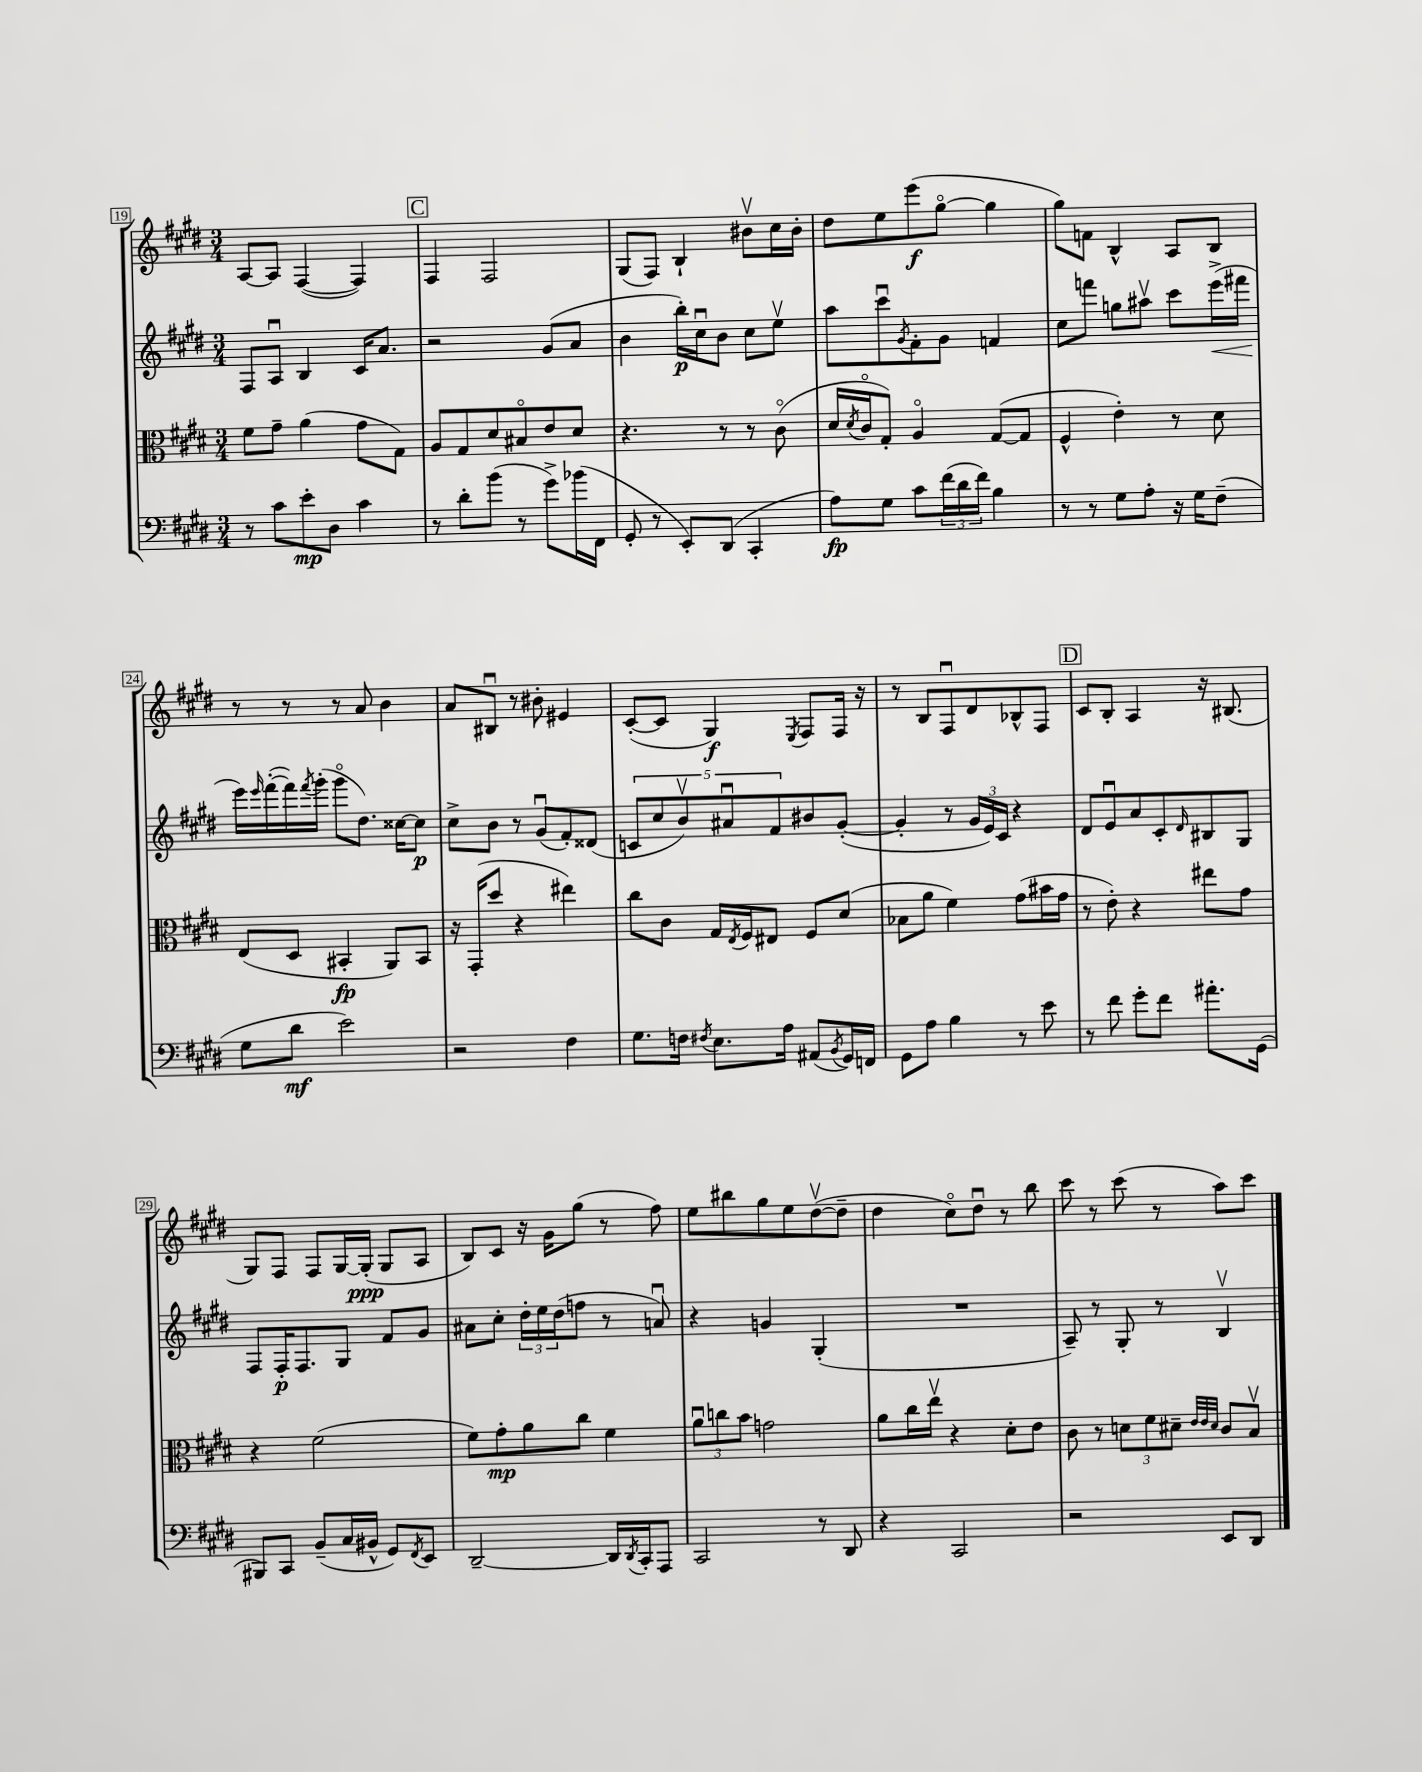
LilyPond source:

<<
\new StaffGroup <<
\new Staff = "s0" {
    \clef treble \key e \major \numericTimeSignature \time 3/4
    a8~ a8 fis4~( fis4) |
    \mark \markup { \box "C" } fis4 fis2 |
    gis8( fis8) b4-! bis'8\upbow cis''16 bis'16-. |
    dis''8 e''8 e'''8\f( gis''8~\flageolet gis''4 |
    gis''8) f'8 b4-^ a8 b8 |
    r8 r8 r8 a'8 b'4 |
    a'8 bis8\downbow r8 bis'8-. eis'4 |
    cis'8~-.( cis'8 gis4\f) \acciaccatura { e8 } fis8 fis16 r16 |
    r8 b8 fis8\downbow dis'8 bes8-^ fis8 |
    \mark \markup { \box "D" } cis'8 b8-. a4 r16 bis8.( |
    gis8) fis8 fis8 gis16~ gis16-.\ppp( gis8 a8 |
    b8) cis'8 r16 gis'16 gis''8( r8 fis''8) |
    e''8 bis''8 gis''8 e''8 dis''8~\upbow( dis''8-- |
    dis''4 cis''8\flageolet) dis''8\downbow r8 b''8 |
    cis'''8 r8 cis'''8( r8 a''8) cis'''8 \bar "|." |
}
\new Staff = "s1" {
    \clef treble \key e \major \numericTimeSignature \time 3/4
    fis8 a8\downbow b4 cis'16 a'8. |
    \mark \markup { \box "C" } r2 gis'8( a'8 |
    b'4 b''16-.\p) cis''16\downbow b'8 cis''8 e''8\upbow |
    a''8 cis'''8\downbow \acciaccatura { gis'8 } fis'8-. gis'8 f'4 |
    cis''8 f'''8 g''8 ais''8\upbow cis'''8 e'''16->\<( fis'''16 |
    e'''16\!) \grace { e'''16 } fis'''16~-.( fis'''16) \acciaccatura { fis'''8 } gis'''16-.( gis'''8\flageolet dis''8.) cisis''16~ cisis''8\p |
    cis''8-> b'8 r8 gis'8\downbow( fis'8-.) disis'8( |
    \tuplet 5/4 { c'8 cis''8 b'8\upbow) ais'8\downbow fis'8 } bis'8 gis'8~-.( |
    gis'4-. r8 \tuplet 3/2 { gis'16 e'16) cis'16 } r4 |
    \mark \markup { \box "D" } dis'8 e'8\downbow a'8 cis'8-. \grace { dis'16 } bis8 gis8 |
    fis8 fis16-.\p fis8. gis8 fis'8 gis'8 |
    ais'8 cis''8-. \tuplet 3/2 { dis''16-. e''16 dis''16( } f''8 r8 a'8\downbow) |
    r4 g'4 gis4-.( |
    R2. |
    a8--) r8 gis8-. r8 b4\upbow \bar "|." |
}
\new Staff = "s2" {
    \clef alto \key e \major \numericTimeSignature \time 3/4
    fis'8 gis'8-- a'4( gis'8 gis8) |
    \mark \markup { \box "C" } a8 gis8 dis'8 bis8\flageolet e'8 dis'8 |
    r4. r8 r8 cis'8\flageolet( |
    dis'16 \acciaccatura { dis'8 } cis'16\flageolet gis8-.) a4\flageolet gis8~( gis8 |
    fis4-^ e'4-.) r8 dis'8 |
    e8( dis8 bis,4-.\fp a,8) bis,8 |
    r16 gis,16-.( dis''8 r4 eis''4) |
    cis''8 cis'8 gis16 \acciaccatura { e8 } fis16 eis8 fis8 dis'8( |
    bes8 a'8 fis'4) gis'8( bis'16 gis'16 |
    \mark \markup { \box "D" } r8 e'8-.) r4 eis''8 gis'8 |
    r4 fis'2( |
    fis'8) gis'8-.\mp a'8 cis''8 fis'4 |
    \tuplet 3/2 { a'8\downbow c''8 b'8 } g'2 |
    a'8 cis''16 e''16\upbow r4 dis'8-. e'8 |
    cis'8 r8 \tuplet 3/2 { d'8 fis'8 dis'8-- } \grace { e'32 e'32 dis'32 } cis'8 b8\upbow \bar "|." |
}
\new Staff = "s3" {
    \clef bass \key e \major \numericTimeSignature \time 3/4
    r8 cis'8 e'8-.\mp dis8 cis'4 |
    \mark \markup { \box "C" } r8 dis'8-. b'8( r8 gis'8->) bes'16( fis,16 |
    gis,8-. r8 e,8-.) dis,8( cis,4-. |
    a8\fp) gis8 cis'8 \tuplet 3/2 { fis'16( dis'16 fis'16) } b4 |
    r8 r8 gis8 a8-. r16 gis16 fis8--( |
    gis8 dis'8\mf e'2) |
    r2 fis4 |
    gis8. f16 \acciaccatura { fis8 } e8. a16 ais,8( \acciaccatura { b,8 } gis,16) f,16 |
    gis,8 a8 b4 r8 e'8 |
    \mark \markup { \box "D" } r8 fis'8 gis'8-. fis'8 ais'8.-. gis,16( |
    bis,,8) cis,8 b,8--( cis16 bis,16-^ gis,8) \acciaccatura { fis,8 } e,8 |
    dis,2~-- dis,16 \acciaccatura { dis,8 } cis,16-. a,,8 |
    cis,2 r8 dis,8 |
    r4 cis,2 |
    r2 e,8 dis,8 \bar "|." |
}
>>
>>
\layout { \context { \Score currentBarNumber = #19 \override BarNumber.stencil = #(make-stencil-boxer 0.1 0.3 ly:text-interface::print) } }
